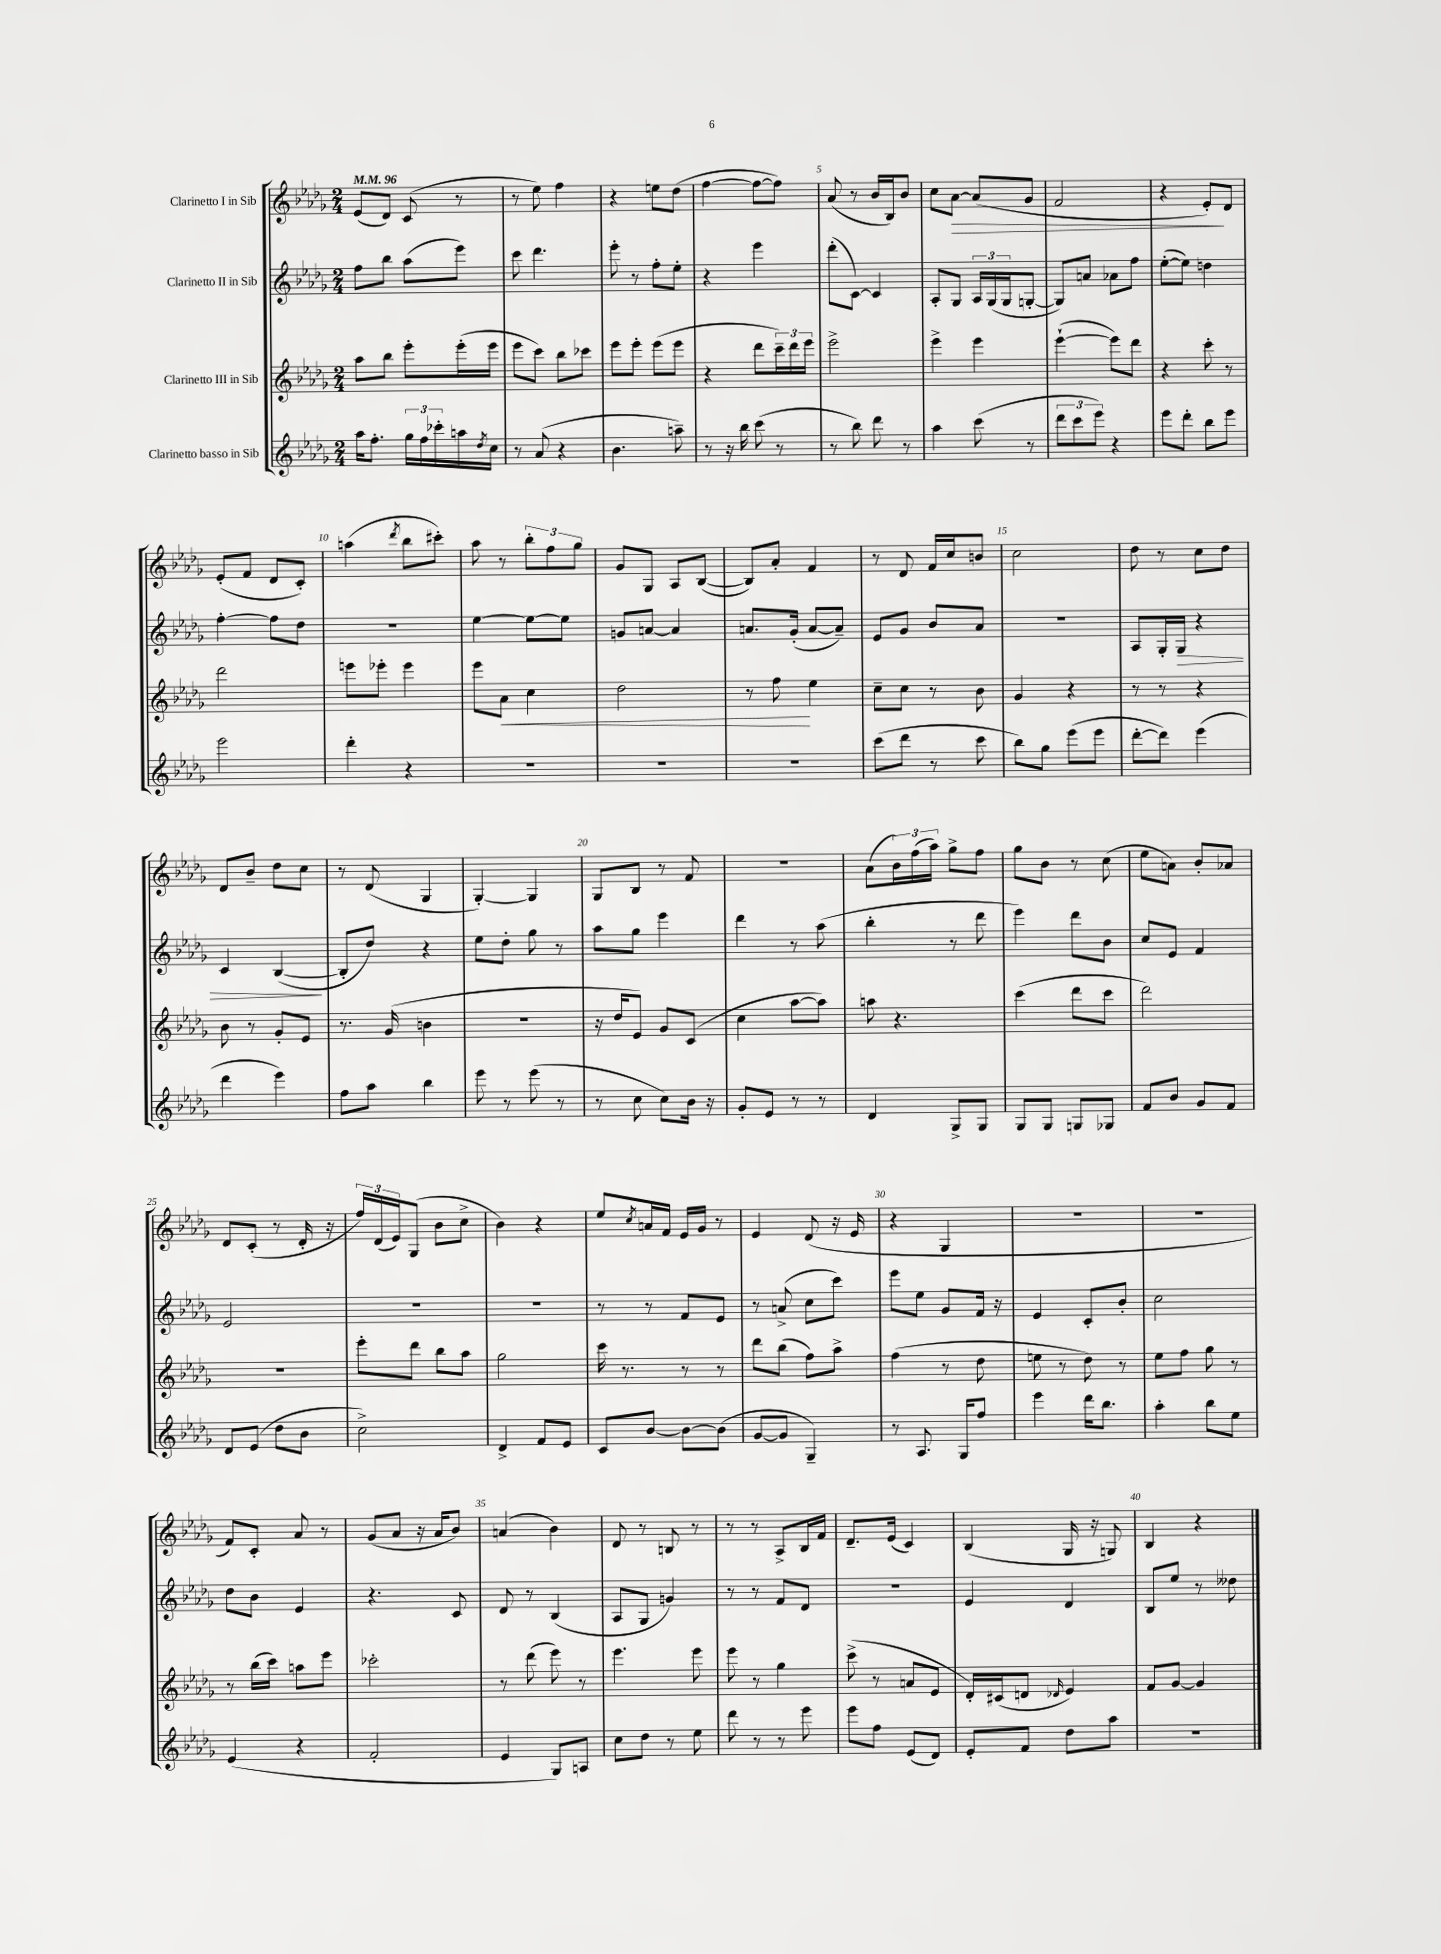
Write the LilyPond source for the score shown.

<<
\new StaffGroup <<
\new Staff = "s0" \with { instrumentName = "Clarinetto I in Sib" } {
    \clef treble \key des \major \numericTimeSignature \time 2/4 \tempo 4 = 96
    ees'8( des'8) c'8( r8 |
    r8 ees''8) f''4 |
    r4 e''8 des''8( |
    f''4~ f''8~ f''8) |
    aes'8( r8 bes'16 bes16) bes'8 |
    c''8 aes'8~\> aes'8( ges'8 |
    f'2 |
    r4 ees'8-.\!) des'8 |
    ees'8-.( f'8 des'8 c'8-.) |
    a''4( \acciaccatura { des'''8 } bes''8 cis'''8-.) |
    aes''8 r8 \tuplet 3/2 { bes''8-. f''8 ges''8 } |
    ges'8 ges8 aes8 bes8~( |
    bes8) aes'8-. f'4 |
    r8 des'8 f'16 c''16 b'8 |
    c''2 |
    des''8 r8 c''8 des''8 |
    des'8 bes'8-- des''8 c''8 |
    r8 des'8( ges4 |
    ges4~-.) ges4 |
    ges8 bes8 r8 f'8 |
    R2 |
    aes'8( \tuplet 3/2 { bes'16) f''16( aes''16) } ges''8-> f''8 |
    ges''8 bes'8 r8 c''8( |
    ees''8 a'8) bes'8-. aes'8 |
    des'8 c'8-.( r8 des'16-. r16 |
    \tuplet 3/2 { f''16) des'16( ees'16) } ges8( bes'8 c''8-> |
    bes'4) r4 |
    ees''8 \acciaccatura { c''8 } a'16 f'16 ees'16 ges'16 r8 |
    ees'4 des'8( r16 ees'16 |
    r4 ges4 |
    R2 |
    R2 |
    f'8) c'8-. aes'8 r8 |
    ges'8( aes'8 r16 aes'16 bes'8) |
    a'4( bes'4) |
    des'8 r8 b8 r8 |
    r8 r8 aes8-> bes16 f'16 |
    des'8.-- ees'16( c'4) |
    bes4( ges16 r16 g8) |
    bes4 r4 \bar "|." |
}
\new Staff = "s1" \with { instrumentName = "Clarinetto II in Sib" } {
    \clef treble \key des \major \numericTimeSignature \time 2/4
    f''8 bes''8 aes''8( ees'''8) |
    c'''8 des'''4. |
    ees'''8-. r8 f''8-. ees''8-. |
    r4 ees'''4 |
    des'''8-.( c'8~) c'4 |
    aes8-. ges8 \tuplet 3/2 { aes16 ges16( ges16 } g8~-. |
    g8) a'8 aes'8 f''8 |
    ees''8~-.( ees''8) d''4 |
    f''4~-. f''8 des''8 |
    R2 |
    ees''4~ ees''8~ ees''8 |
    g'8 a'8~ a'4 |
    a'8. ges'16-.( a'8~ a'8--) |
    ees'8 ges'8 bes'8 aes'8 |
    r2 |
    aes8 ges16-. ges16\> r4 |
    c'4 bes4~\!( |
    bes8-. des''8) r4 |
    ees''8 des''8-. ges''8 r8 |
    aes''8 ges''8 ees'''4 |
    des'''4 r8 aes''8( |
    bes''4-. r8 des'''8 |
    ees'''4) des'''8 bes'8 |
    c''8 ees'8 f'4 |
    ees'2 |
    R2 |
    r2 |
    r8 r8 f'8 ees'8 |
    r8 a'8->( c''8 c'''8) |
    ees'''8 ees''8 ges'8 f'16 r16 |
    ees'4 c'8-. bes'8-. |
    c''2 |
    des''8 bes'8 ees'4 |
    r4. c'8 |
    des'8 r8 bes4( |
    aes8 ges8 g'4) |
    r8 r8 f'8 des'8 |
    r2 |
    ees'4 des'4 |
    bes8 ees''8 r8 deses''8 \bar "|." |
}
\new Staff = "s2" \with { instrumentName = "Clarinetto III in Sib" } {
    \clef treble \key des \major \numericTimeSignature \time 2/4
    aes''8 bes''8 ees'''8-. ees'''16-.( ees'''16 |
    ees'''8 c'''8) bes''8 ces'''8 |
    ees'''8 ees'''8-. ees'''8( ees'''8 |
    r4 des'''8 \tuplet 3/2 { c'''16--) des'''16 ees'''16 } |
    ees'''2-> |
    ees'''4-> ees'''4 |
    ees'''4~-!( ees'''8) des'''8 |
    r4 c'''8-. r8 |
    des'''2 |
    e'''8 ees'''8-. ees'''4 |
    ees'''8 aes'8\< c''4 |
    des''2 |
    r8 f''8\! ees''4 |
    c''8-- c''8 r8 bes'8 |
    ges'4 r4 |
    r8 r8 r4 |
    bes'8 r8 ges'8-. ees'8 |
    r8. ges'16( b'4 |
    R2 |
    r16 des''16 ees'8) ges'8 c'8( |
    c''4 aes''8~ aes''8) |
    a''8 r4. |
    c'''4( des'''8 c'''8 |
    des'''2) |
    R2 |
    ees'''8-. des'''8 bes''8 aes''8 |
    ges''2 |
    c'''16 r8. r8 r8 |
    des'''8 bes''8( f''8) aes''8-> |
    f''4( r8 des''8 |
    e''8 r8 des''8) r8 |
    ees''8 f''8 ges''8 r8 |
    r8 bes''16( c'''16) a''8 ees'''8 |
    ces'''2-. |
    r8 des'''8( ees'''8) r8 |
    ees'''4. ees'''8 |
    ees'''8 r8 ges''4 |
    c'''8->( r8 a'8 ees'8 |
    des'16-.) cis'16( d'8 \grace { des'16 } ees'4) |
    f'8 ges'8~ ges'4 \bar "|." |
}
\new Staff = "s3" \with { instrumentName = "Clarinetto basso in Sib" } {
    \clef treble \key des \major \numericTimeSignature \time 2/4
    aes''16 f''8.-. \tuplet 3/2 { ges''16 f''16 ces'''16-. } a''16 \acciaccatura { des''8 } c''16 |
    r8 aes'8( r4 |
    bes'4. a''8--) |
    r8 r16 bes''16 c'''8( r8 |
    r8 bes''8) des'''8 r8 |
    aes''4 c'''8( r8 |
    \tuplet 3/2 { des'''8 c'''8 ees'''8) } r4 |
    ees'''8 des'''8-. bes''8 ees'''8 |
    ees'''2 |
    des'''4-. r4 |
    R2 |
    R2 |
    R2 |
    c'''8( des'''8 r8 c'''8 |
    bes''8) ges''8 ees'''8( ees'''8 |
    des'''8~-. des'''8) ees'''4( |
    des'''4 ees'''4) |
    f''8 aes''8 bes''4 |
    ees'''8 r8 ees'''8( r8 |
    r8 c''8 c''8) bes'16 r16 |
    ges'8-. ees'8 r8 r8 |
    des'4 ges8-> ges8 |
    ges8 ges8 g8 ges8 |
    f'8 bes'8 ges'8 f'8 |
    des'8 ees'8( des''8 bes'8 |
    c''2->) |
    des'4-> f'8 ees'8 |
    c'8 bes'8~ bes'8~ bes'8( |
    ges'8~ ges'8 ges4--) |
    r8 aes8. ges16 f''8 |
    ees'''4 des'''16 bes''8. |
    aes''4-. bes''8 ees''8 |
    ees'4( r4 |
    f'2-. |
    ees'4 ges8) a8 |
    c''8 des''8 r8 ees''8 |
    des'''8 r8 r8 ees'''8 |
    ees'''8 f''8 ees'8( des'8) |
    ees'8-. f'8 des''8 aes''8 |
    R2 \bar "|." |
}
>>
>>
\layout { \context { \Score \override BarNumber.break-visibility = ##(#f #t #t) barNumberVisibility = #(every-nth-bar-number-visible 5) } }
